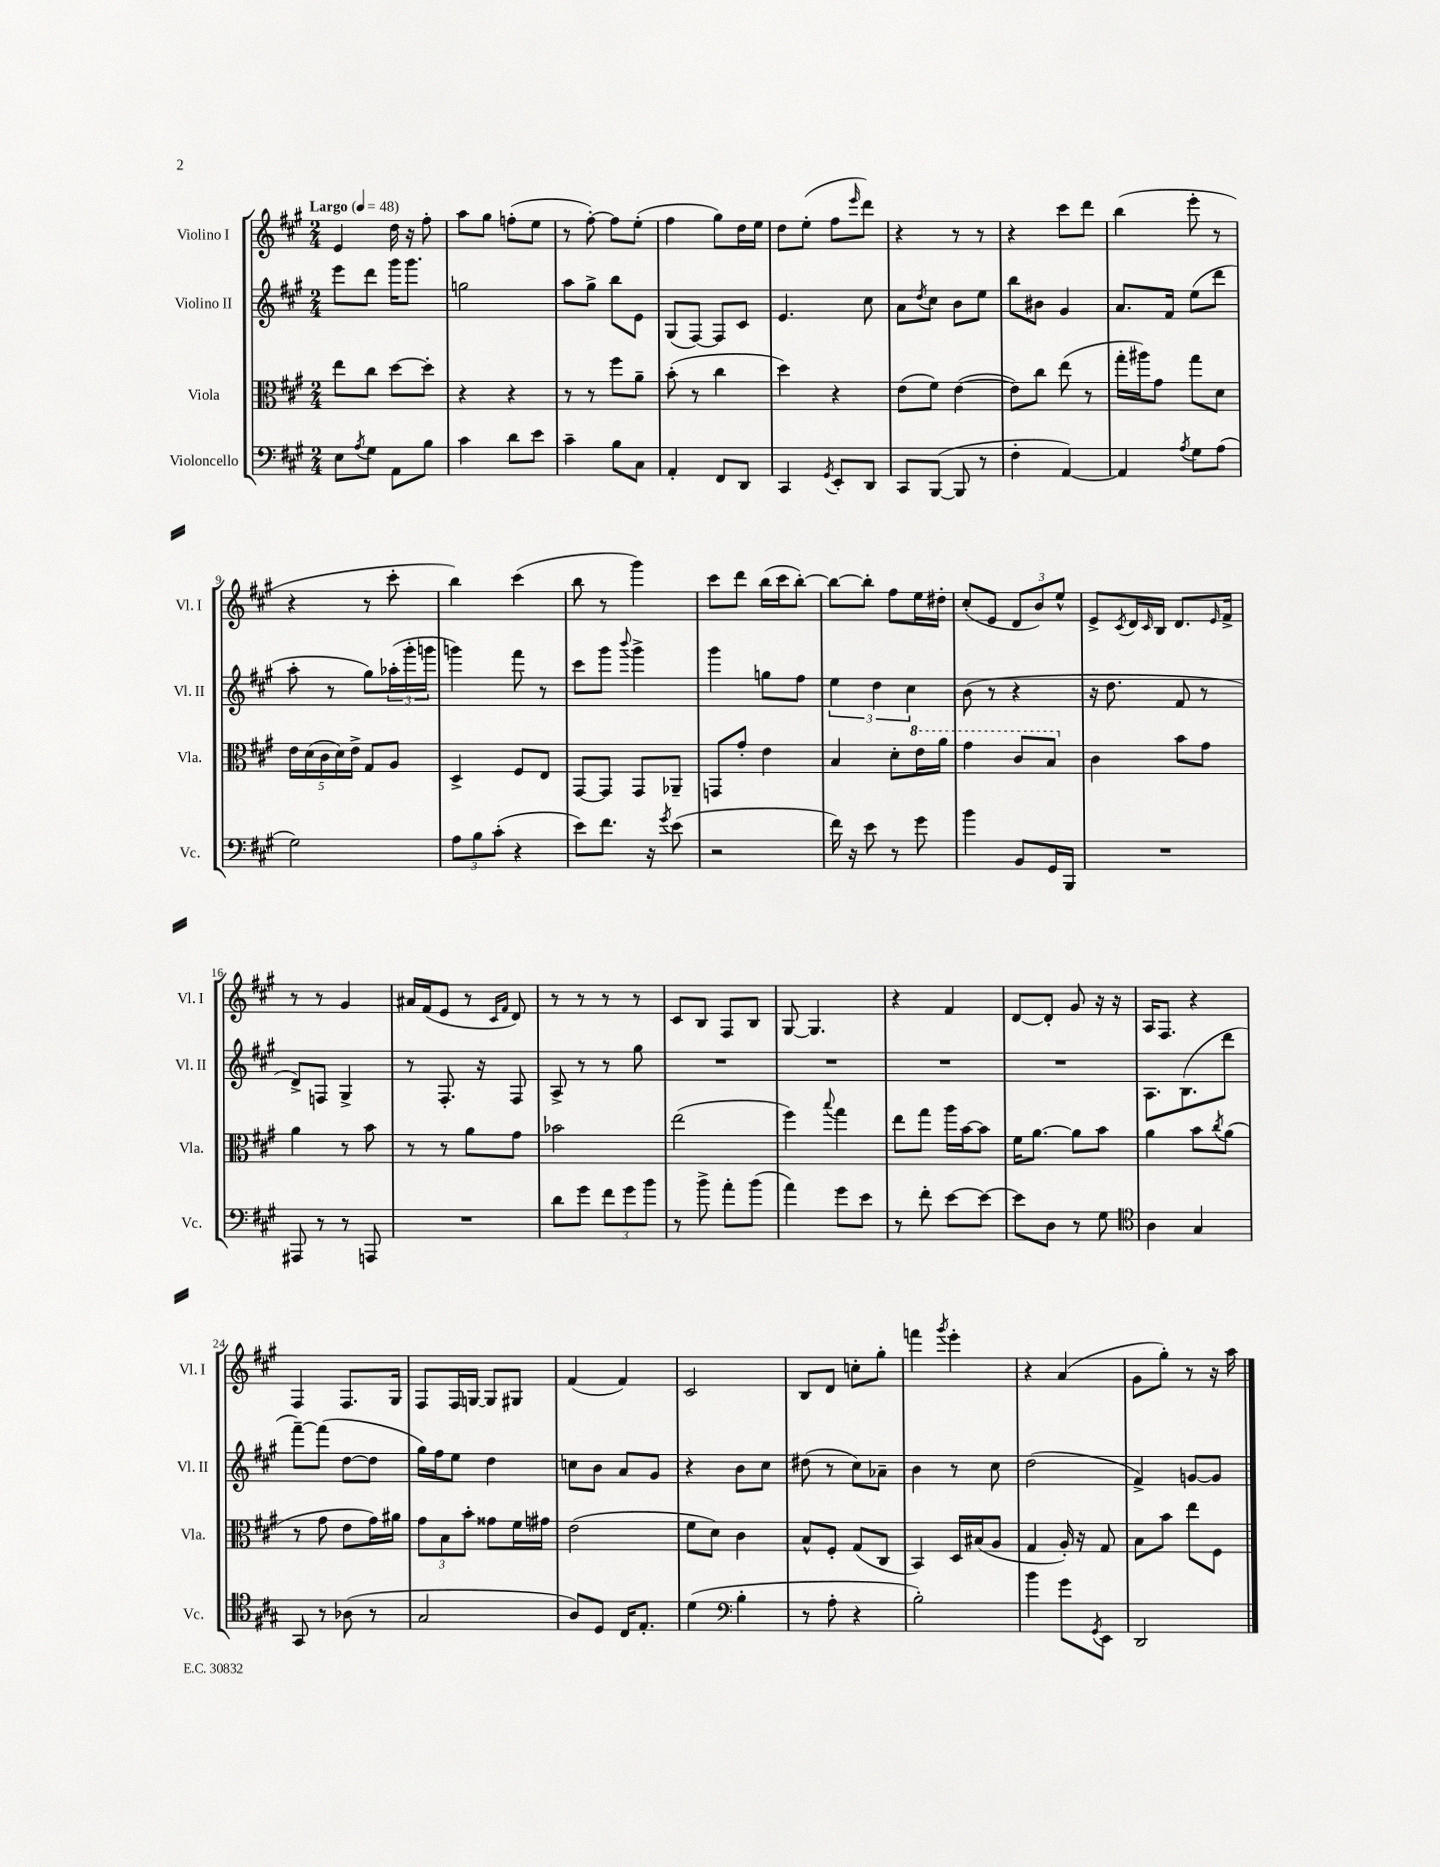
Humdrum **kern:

**kern	**kern	**kern	**kern
*staff4	*staff3	*staff2	*staff1
*clefF4	*clefC3	*clefG2	*clefG2
*k[f#c#g#]	*k[f#c#g#]	*k[f#c#g#]	*k[f#c#g#]
*M2/4	*M2/4	*M2/4	*M2/4
*MM48	*MM48	*MM48	*MM48
8E	8ee	8eee	4e
8qA	.	.	.
8G#	8cc#	8ddd	.
8AA	[8dd	16ggg#	16dd
.	.	8.ggg#	16r
8B	8dd']	.	8ff#'
=	=	=	=
4c#	4r	2gg	8aa
.	.	.	8gg#
8d	4r	.	(8ff'
8e	.	.	8ee
=	=	=	=
4c#~	8r	8aa	8r
.	8r	8gg#^	[8ff#')
8B	8ff#	8bb	8ff#]
8C#	8a~	8e	(8ee'
=	=	=	=
4AA'	(8b'	(8G#	4ff#
.	8r	[8F#)	.
8FF#	4cc#	8F#]	8gg#)
8DD	.	8c#	16dd
.	.	.	16ee
=	=	=	=
4CC#	4dd)	4.e	8dd
.	.	.	(8ee'
8qGG#	.	.	.
8EE'	4r	.	8ff#
.	.	.	16qqeee
8DD	.	8cc#	8ddd)
=	=	=	=
8CC#	(8e	8a	4r
.	.	8qdd	.
([8BBB	8f#)	8cc#	.
8BBB]	([4e	8b	8r
8r	.	8ee	8r
=	=	=	=
4F#'	8e])	8bb	4r
.	8cc#	8b#	.
[4AA)	(8ee	4g#	8ccc#
.	8r	.	8ddd
=	=	=	=
4AA]	16gg#'	8.a	(4bb
.	16aa#)	.	.
.	8g#	.	.
.	.	16f#	.
8qA	.	.	.
8G#	8gg#	(8ee	8eee'
(8A	8d	8ddd	8r
=	=	=	=
2G#)	20e	8aa'	4r
.	(20d	.	.
.	20c#	.	.
.	.	8r	.
.	20d)	.	.
.	20e^	.	.
.	8G#	8gg#)	8r
.	8A	(24aa-'	8ccc#'
.	.	24ggg#'	.
.	.	24ggg	.
=	=	=	=
12A	4D^	4ggg)	4bb)
12B	.	.	.
(12c#'	.	.	.
4r	8F#	8fff#	(4ccc#
.	8E	8r	.
=	=	=	=
8e)	[8GG#	8ccc#	8bb
8.f#	8GG#]	8ggg#	8r
.	.	8qqbbb	.
.	8GG#	4ggg#^	4ggg#)
16r	.	.	.
8qg#	.	.	.
(8e	8AA-~	.	.
=	=	=	=
2r	8GG	4ggg#	8ccc#
.	8g#'	.	8ddd
.	4e	8gg	(16bb
.	.	.	16ccc#
.	.	8ff#	[8bb')
=	=	=	=
16f#)	4B	6ee	8bb_
16r	.	.	.
8e	.	.	8bb']
.	.	6dd	.
8r	8d'	.	8ff#
.	.	6cc#	.
8g#	16ee	.	16ee
.	16aa	.	16dd#'
=	=	=	=
4b	4gg#	(8b	(8cc#'
.	.	8r	8e
8BB	8cc#	4r	12d
.	.	.	12b)
16GG#	8b	.	.
.	.	.	12ee^^
16BBB	.	.	.
=	=	=	=
2r	4c#	16r	8e^
.	.	8.dd	.
.	.	.	8qc#
.	.	.	16d
.	.	.	16qqc#
.	.	.	16B
.	8b	8f#	8.d
.	8g#	8r	.
.	.	.	16qqe
.	.	.	16f#^
=	=	=	=
8AAA#	4a	8d^)	8r
8r	.	8F	8r
8r	8r	4G#^	4g#
8AAA	8b	.	.
=	=	=	=
2r	8r	8r	16a#
.	.	.	(16f#
.	8r	8.F#'	8e
.	8a	.	8r
.	.	16r	.
.	.	.	16qqc#
.	.	.	16qqf#
.	8g#	8F#	8d)
=	=	=	=
8d	2b-	8A^	8r
8g#	.	8r	8r
12f#	.	8r	8r
12g#	.	.	.
.	.	8gg#	8r
12b	.	.	.
=	=	=	=
8r	(2ee	2r	8c#
8b^	.	.	8B
8a'	.	.	8F#
(8b	.	.	8B
=	=	=	=
4a)	4ff#)	2r	[8G#
.	.	.	4.G#]
.	8qqbb	.	.
8g#	4gg#	.	.
8e	.	.	.
=	=	=	=
8r	8ee	2r	4r
8f#'	8gg#	.	.
[8e	16aa	.	4f#
.	[16b	.	.
8e_	8b]	.	.
=	=	=	=
8e]	16f#	2r	[8d
.	[8.a	.	.
8D	.	.	8d']
8r	8a]	.	8g#
8G#	8b	.	16r
.	.	.	16r
=	=	=	=
*clefC4	*	*	*
4A	4a	8.A	16A
.	.	.	8.F#
.	.	(8.B	.
4G#	8b	.	4r
.	8qcc#	.	.
.	(8a	8ddd	.
=	=	=	=
8GG#	8r	[8fff#~)	4F#
8r	8g#	(8fff#]	.
(8A-	8e	[8dd	8.F#
8r	16g#)	8dd]	.
.	16a#	.	16G#
=	=	=	=
2G#	12g#	16gg#)	8F#
.	.	16ff#	.
.	12B	.	.
.	.	8ee	16F#
.	12b'	.	.
.	.	.	[16G
.	8g##	4dd	8G]
.	16f#	.	8G#
.	16g#	.	.
=	=	=	=
8A)	(2e	8cc	(4f#
8D	.	8b	.
16C#	.	8a	4f#)
8.E'	.	.	.
.	.	8g#	.
=	=	=	=
(4d	8f#	4r	2c#
.	8d)	.	.
*clefF4	*	*	*
4B'	4c#	8b	.
.	.	8cc#	.
=	=	=	=
8r	8B^^	(8dd#	8B
8A'	8F#'	8r	8d
4r	(8G#	8cc#)	8cc'
.	8C#	8a-~	8gg#'
=	=	=	=
2B')	4BB)	4b	4fff
.	.	.	8qggg#
.	16D	8r	4eee'
.	(16B#	.	.
.	8A	8cc#	.
=	=	=	=
4b	4G#	(2dd	4r
8g#	16A')	.	(4a
.	16r	.	.
8qGG#	.	.	.
8EE	8G#	.	.
=	=	=	=
2DD	8B	4f#^)	8g#
.	8b	.	8gg#')
.	8ee	[8g	8r
.	8F#	8g]	16r
.	.	.	16aa
==	==	==	==
*-	*-	*-	*-
